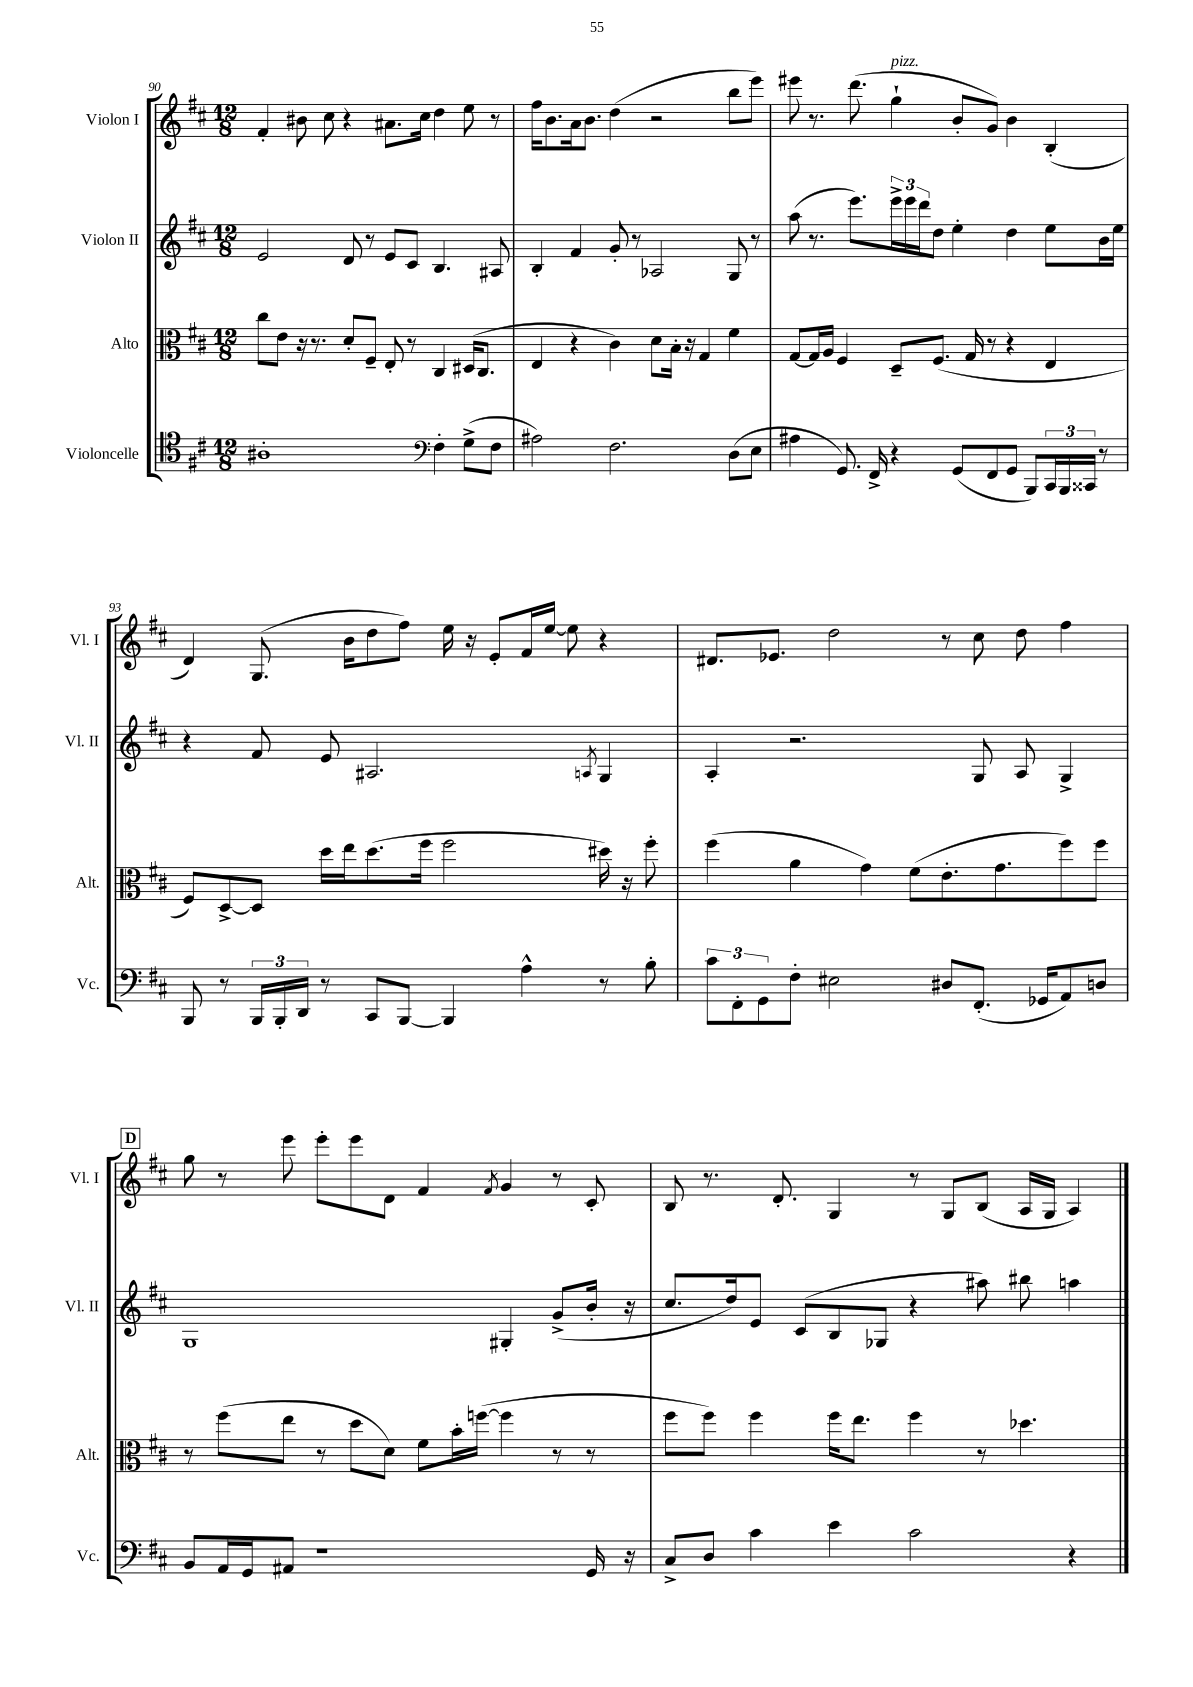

**kern	**kern	**kern	**kern
*staff4	*staff3	*staff2	*staff1
*clefC4	*clefC3	*clefG2	*clefG2
*k[f#c#]	*k[f#c#]	*k[f#c#]	*k[f#c#]
*M12/8	*M12/8	*M12/8	*M12/8
1A#'	8cc#\L	2e/	4f#'/
.	8e\J	.	.
.	16r	.	8b#\
.	8.r	.	.
.	.	.	8cc#\
.	8d'/L	8d/	4r
.	8F#~/J	8r	.
.	8E'/	8e/L	8.a#\L
.	8r	8c#/J	.
.	.	.	16cc#\Jk
*clefF4	*	*	*
4F#'\	4C#/	4.B/	4dd\
(8G^\L	(16D#/LK	.	8ee\
.	8.C#/J	.	.
8F#\J	.	8A#/	8r
=	=	=	=
2A#\)	4E/	4B'/	16ff#\LK
.	.	.	8.b\
.	4r	4f#/	16a\k
.	.	.	8.b\J
2.F#\	4c#\)	8g'/	(4dd\
.	.	8r	.
.	8d\L	2A-/	2r
.	16B'\Jk	.	.
.	16r	.	.
.	4G/	.	.
(8D\L	4f#\	8G/	8bb\L
8E\J	.	8r	8eee\J)
=	=	=	=
4A#\	[8G/L	(8aa\	8eee#\
.	16G/]L	8.r	8.r
.	16A/JJ	.	.
8.GG/)	4F#/	.	.
.	.	8.eee\L)	(8.ddd\
16FF#^/	.	.	.
4r	8D~/L	24eee^\L	4gg`\
.	.	24eee\	.
.	.	24ddd\J	.
.	(8.F#/J	8dd\J	.
(8GG/L	.	4ee'\	8b'/L
.	16G/	.	.
8FF#/	8r	.	8g/J)
8GG/J	4r	4dd\	4b\
8BBB/L)	.	.	.
24CC#/L	4E/	8ee\L	(4B'/
24BBB/	.	.	.
24CC##/JJ	.	.	.
8r	.	16b\L	.
.	.	16ee\JJ	.
=	=	=	=
8BBB/	8F#/L)	4r	4d/)
8r	[8D^/	.	.
24BBB/LL	8D/]J	8f#/	(8.G/
24BBB'/	.	.	.
24DD/JJ	.	.	.
8r	16dd\LL	8e/	.
.	16ee\J	.	16b\LK
8CC#/L	(8.dd\	2.A#/	8dd\
[8BBB/J	.	.	8ff#\J)
.	16ff#\Jk	.	.
4BBB/]	2ff#\	.	16ee\
.	.	.	16r
.	.	.	8e'/L
4A^^\	.	.	16f#/L
.	.	.	[16ee/JJ
.	.	.	8ee\]
.	.	8qA/	.
8r	16dd#\)	4G/	4r
.	16r	.	.
8B'\	8ff#'\	.	.
=	=	=	=
12c#\L	(4ff#\	4A'/	8.d#/L
12FF#'\	.	.	.
12GG\	.	.	.
.	.	.	8.e-/J
8F#'\J	4a\	2.r	.
2E#\	.	.	2dd\
.	4g\)	.	.
.	(8f#\L	.	.
8D#/L	8.e'\	.	8r
(8.FF#'/J	.	8G/	8cc#\
.	8.g\	.	.
.	.	8A/	8dd\
16GG-/LK	.	.	.
8AA/)	8ff#\)	4G^/	4ff#\
8D/J	8ff#\J	.	.
=	=	=	=
8BB/L	8r	1G	8gg\
16AA/L	(8ff#\L	.	8r
16GG/J	.	.	.
8AA#/J	8ee\J	.	8eee\
1r	8r	.	8eee'\L
.	8dd\L	.	8eee\
.	8d\J)	.	8d\J
.	8f#\L	.	4f#/
.	16b'\L	.	.
.	([16ff\JJ	.	.
.	.	.	8qf#/
.	4ff\]	4G#'/	4g/
.	8r	(8g^/L	8r
16GG/	8r	16b'/Jk	8c#'/
16r	.	16r	.
=	=	=	=
8C#^/L	8ff#\L	8.cc#/L	8B/
8D/J	8ff#\J)	.	8.r
.	.	16dd/k)	.
4c#\	4ff#\	8e/J	.
.	.	.	8.d'/
.	.	(8c#/L	.
4e\	16ff#\LK	8B/	4G/
.	8.ee\J	.	.
.	.	8G-/J	.
2c#\	4ff#\	4r	8r
.	.	.	8G/L
.	8r	8aa#\)	(8B/J
.	4.dd-\	8bb#\	16A/LL
.	.	.	16G/JJ
4r	.	4aa\	4A/)
==	==	==	==
*-	*-	*-	*-
